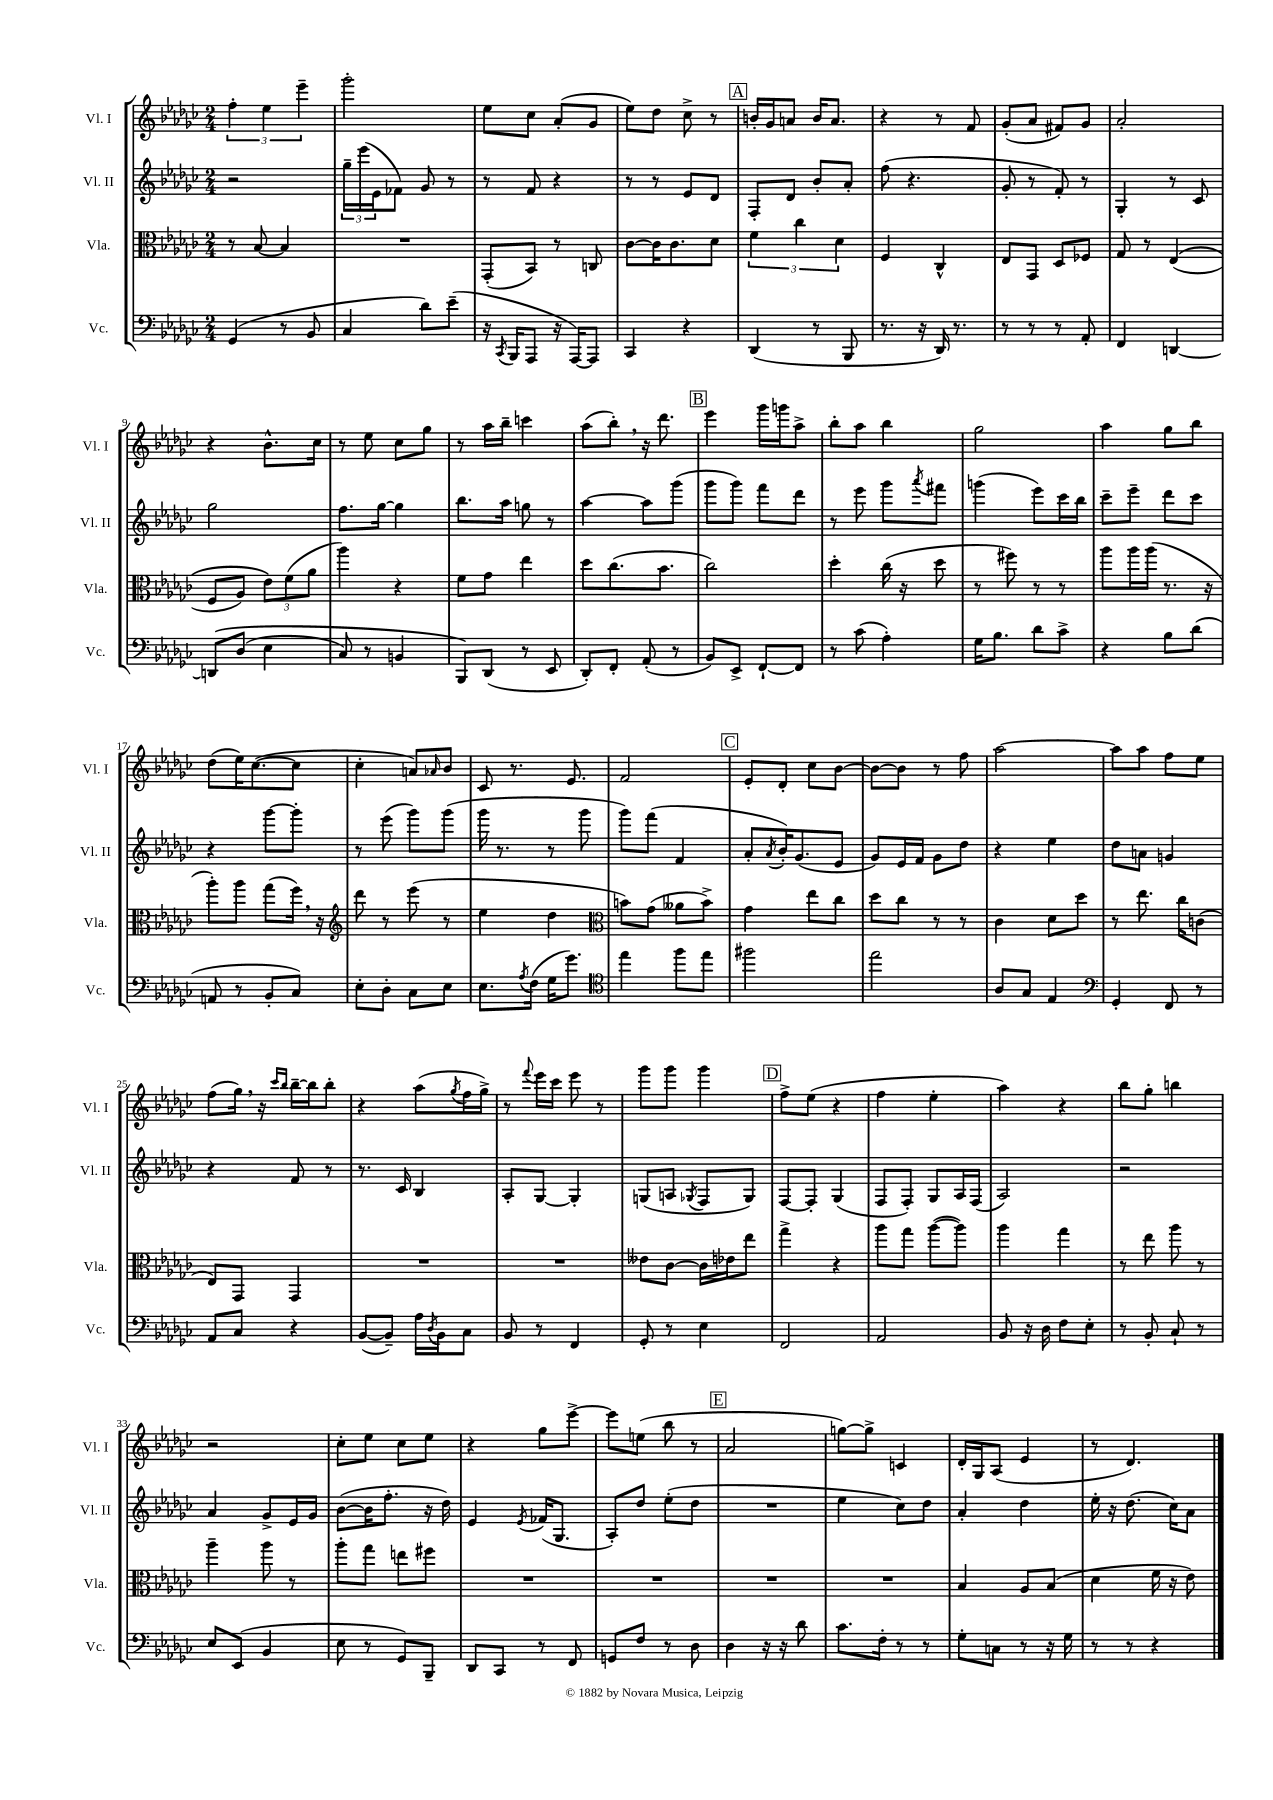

**kern	**kern	**kern	**kern
*staff4	*staff3	*staff2	*staff1
*clefF4	*clefC3	*clefG2	*clefG2
*k[b-e-a-d-g-c-]	*k[b-e-a-d-g-c-]	*k[b-e-a-d-g-c-]	*k[b-e-a-d-g-c-]
*M2/4	*M2/4	*M2/4	*M2/4
(4GG-	8r	2r	6ff'
.	[8B-	.	.
.	.	.	6ee-
8r	4B-]	.	.
.	.	.	6eee-~
8BB-	.	.	.
=	=	=	=
4C-	2r	24gg-~	2ggg-'
.	.	(24eee-	.
.	.	24e-	.
.	.	8f-)	.
8d-)	.	8g-	.
(8e-~	.	8r	.
=	=	=	=
16r	(8GG-'	8r	8ee-
8qCC-	.	.	.
16BBB-	.	.	.
8AAA-	8BB-)	8f	8cc-
16r	8r	4r	(8a-'
[16AAA-)	.	.	.
8AAA-]	8C	.	8g-
=	=	=	=
4CC-	[8c-	8r	8ee-)
.	16c-]	8r	8dd-
.	8.c-	.	.
4r	.	8e-	8cc-^
.	8d-	8d-	8r
=	=	=	=
(4DD-	6f	8F'	16b'
.	.	.	16g-
.	.	8d-	8a
.	6cc-	.	.
8r	.	8b-'	16b
.	.	.	8.a
.	6d-	.	.
8BBB-	.	8a-'	.
=	=	=	=
8.r	4F	(8ff	4r
.	.	4.r	.
16r	.	.	.
16DD-)	4C-^^	.	8r
8.r	.	.	.
.	.	.	8f
=	=	=	=
8r	8E-	8g-'	(8g-'
8r	8GG-	8r	8a-
8r	8D-	8f')	8f#)
8AA-'	8F-	8r	8g-
=	=	=	=
4FF	8G-	4G-'	2a-'
.	8r	.	.
[4DD	&((4E-	8r	.
.	.	8c-	.
=	=	=	=
&(8DD]	8F	2gg-	4r
(8D-	8A-)	.	.
4E-	12e-&)	.	8.b-^^
.	(12f	.	.
.	12a-	.	.
.	.	.	16cc-
=	=	=	=
8C-)	4aa-)	8.ff	8r
8r	.	.	8ee-
.	.	[16gg-	.
4BB	4r	4gg-]	8cc-
.	.	.	8gg-
=	=	=	=
8BBB-&)	8f	8.bb-	8r
(8DD-	8g-	.	16aa-
.	.	16aa-	16bb-~
8r	4ee-	8gg	4ccc
8EE-	.	8r	.
=	=	=	=
8DD-')	8dd-	[4aa-	(8aa-
8FF'	(8.cc-	.	8bb-')
(8AA-'	.	8aa-]	16r
.	8.b-	.	8.ddd-
8r	.	(8ggg-	.
=	=	=	=
8BB-)	2cc-)	8ggg-	4eee-
8EE-^	.	8ggg-)	.
[8FF`	.	8fff	16ggg-
.	.	.	16ggg
8FF]	.	8ddd-	8aa-^
=	=	=	=
8r	4dd-'	8r	8bb-'
(8c-	.	8eee-	8aa-
4A-')	(16cc-	8ggg-	4bb-
.	16r	.	.
.	.	8qaaa-	.
.	8dd-	8fff#	.
=	=	=	=
16G-	8r	(4ggg	2gg-
8.B-	.	.	.
.	8ff#)	.	.
8d-	8r	8eee-)	.
8c-^	8r	16ccc-	.
.	.	16bb-	.
=	=	=	=
4r	8aa-	8ccc-~	4aa-
.	16aa-	8eee-~	.
.	(16aa-	.	.
8B-	8.r	8ddd-	8gg-
(8d-	.	8ccc-	8bb-
.	16r	.	.
=	=	=	=
8AA	8aa-')	4r	(8dd-
8r	8aa-	.	16ee-)
.	.	.	([8.cc-
8BB-'	(8gg-	[8ggg-	.
8C-)	16ff)	8ggg-']	8cc-]
.	16r	.	.
=	=	=	=
*	*clefG2	*	*
8E-'	8ddd-	8r	4cc-'
8D-'	8r	(8eee-	.
8C-	(8eee-	8ggg-)	8a)
.	.	.	16qqa-
8E-	8r	(8ggg-	8b-
=	=	=	=
8.E-	4ee-	16ggg-	8c-
.	.	8.r	.
.	.	.	8.r
8qA-	.	.	.
(16F	.	.	.
16G-	4dd-	8r	.
8.g-)	.	.	8.e-
.	.	8ggg-	.
=	=	=	=
*clefC4	*clefC3	*	*
4ee-	8b)	8ggg-)	2f
.	(8g-	(8fff	.
8ff	8a--	4f	.
8ee-	8b^)	.	.
=	=	=	=
2ff#	4g-	8a-'	8e-'
.	.	8qa-	.
.	.	16b-')	8d-'
.	.	(8.g-	.
.	8ee-	.	8cc-
.	8cc-	8e-	[8b-
=	=	=	=
2ee-	8dd-	8g-)	8b-_
.	8cc-	16e-	8b-]
.	.	16f	.
.	8r	8g-	8r
.	8r	8dd-	8ff
=	=	=	=
8A-	4c-	4r	[2aa-
8G-	.	.	.
4E-	8d-	4ee-	.
.	8dd-	.	.
=	=	=	=
*clefF4	*	*	*
4GG-'	8r	8dd-	8aa-]
.	8.ee-	8a	8aa-
8FF	.	4g	8ff
.	16cc-	.	.
8r	(8c	.	8ee-
=	=	=	=
8AA-	8E-)	4r	(8ff
8C-	8GG-	.	16gg-)
.	.	.	16r
.	.	.	16qqccc-
.	.	.	16qqbb-
4r	4GG-	8f	[16bb-~
.	.	.	16bb-]
.	.	8r	8bb-'
=	=	=	=
([8BB-	2r	8.r	4r
8BB-~])	.	.	.
.	.	16c-	.
16A-	.	4B-	(8aa-
8qD-	.	.	.
16BB-	.	.	.
.	.	.	8qgg-
8C-	.	.	16ff
.	.	.	16gg-^)
=	=	=	=
8BB-	2r	8A-'	8r
.	.	.	8qqfff
8r	.	[8G-	16eee-
.	.	.	16ccc-
4FF	.	4G-']	8eee-
.	.	.	8r
=	=	=	=
8GG-'	8e--	(8G	8ggg-
8r	[8c-	8A	8ggg-
.	.	8qG-	.
4E-	16c-]	8F	4ggg-
.	16e-	.	.
.	8ee-	8G-)	.
=	=	=	=
2FF	4gg-^	[8F	8ff^
.	.	8F']	(8ee-
.	4r	(4G-	4r
=	=	=	=
2AA-	8aa-	8F	4ff
.	8gg-	8F')	.
.	([8aa-	8G-	4ee-'
.	8aa-])	16A-	.
.	.	(16F	.
=	=	=	=
8BB-	4aa-	2A-)	4aa-)
16r	.	.	.
16D-	.	.	.
8F	4gg-	.	4r
8E-'	.	.	.
=	=	=	=
8r	8r	2r	8bb-
8BB-'	8ee-	.	8gg-'
8C-`	8aa-	.	4bb
8r	8r	.	.
=	=	=	=
8E-	4aa-~	4a-	2r
(8EE-	.	.	.
4BB-	8aa-	8g-^	.
.	8r	16e-	.
.	.	16g-	.
=	=	=	=
8E-	8aa-'	([8b-	8cc-'
8r	8gg-	16b-]	8ee-
.	.	8.ff'	.
8GG-)	8ee	.	8cc-
8BBB-~	8ff#	16r	8ee-
.	.	16dd-)	.
=	=	=	=
8DD-	2r	4e-	4r
8CC-	.	.	.
.	.	8qe-	.
8r	.	(16f-	8gg-
.	.	8.G-	.
8FF	.	.	[8eee-^
=	=	=	=
8GG	2r	8A-')	8eee-]
8F	.	8dd-	(8ee
8r	.	(8ee-'	8bb-
8D-	.	8dd-	8r
=	=	=	=
4D-	2r	2r	2a-
16r	.	.	.
16r	.	.	.
8d-	.	.	.
=	=	=	=
8.c-	2r	4ee-	[8gg)
.	.	.	8gg^]
16F'	.	.	.
8r	.	8cc-)	4c
8r	.	8dd-	.
=	=	=	=
8G-'	4B-	4a-'	16d-'
.	.	.	16G-
8C	.	.	(8A-
8r	8A-	4dd-	4e-
16r	(8B-	.	.
16G-	.	.	.
=	=	=	=
8r	4d-	16ee-'	8r
.	.	16r	.
8r	.	(8.dd-	4.d-)
4r	16f	.	.
.	16r	16cc-)	.
.	8e-)	8a-	.
==	==	==	==
*-	*-	*-	*-
